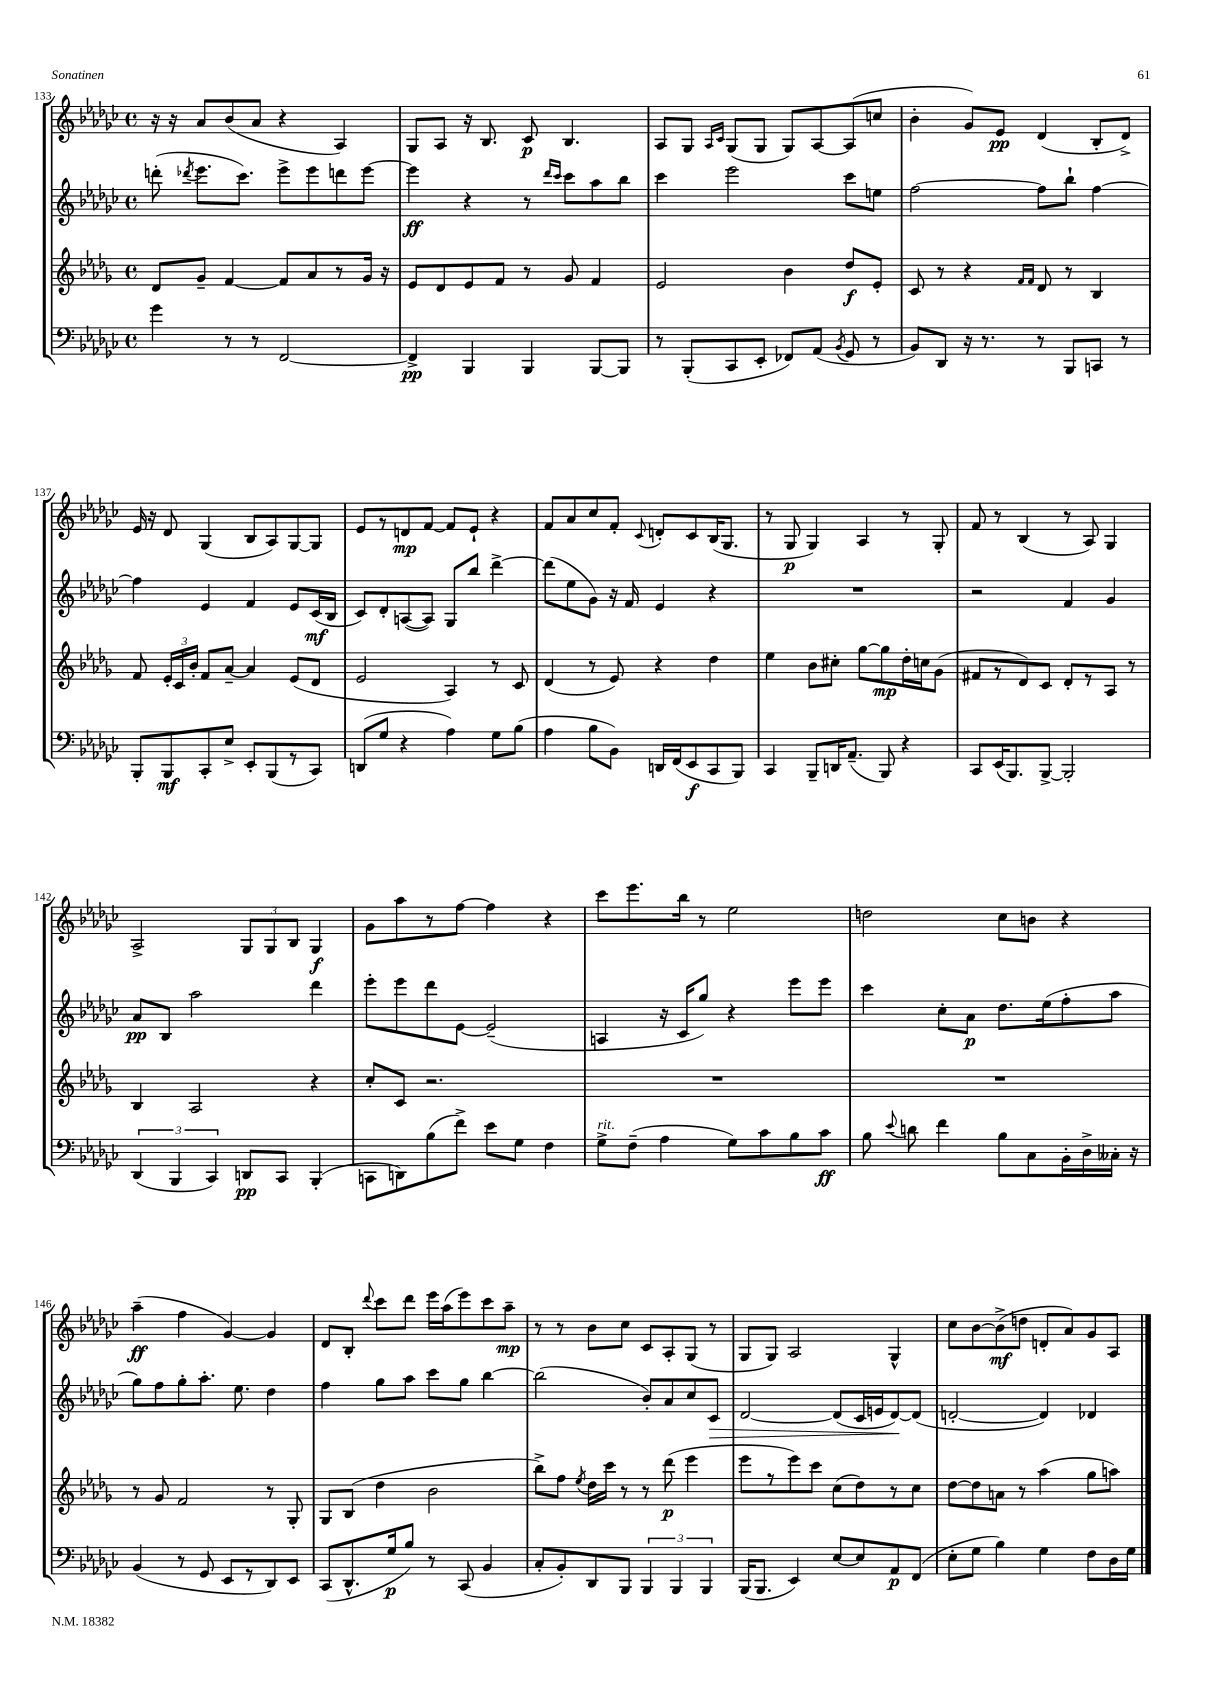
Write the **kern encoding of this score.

**kern	**kern	**kern	**kern
*staff4	*staff3	*staff2	*staff1
*clefF4	*clefG2	*clefG2	*clefG2
*k[b-e-a-d-g-c-]	*k[b-e-a-d-g-]	*k[b-e-a-d-g-c-]	*k[b-e-a-d-g-c-]
*M4/4	*M4/4	*M4/4	*M4/4
*met(c)	*met(c)	*met(c)	*met(c)
4g-\	8d-/L	(8ddd'\	16r
.	.	.	16r
.	.	8qddd-/	.
.	8g-~/J	8.eee-\L	8a-/L
8r	[4f/	.	(8b-/
.	.	8.ccc-\J)	.
8r	.	.	8a-/J
[2FF/	8f/]L	8eee-^\L	4r
.	8a-/	8eee-\	.
.	8r	8ddd\	4A-/)
.	16g-/Jk	[8eee-\J	.
.	16r	.	.
=	=	=	=
4FF^/]	8e-/L	4eee-\]	8G-/L
.	8d-/	.	8A-/J
4BBB-/	8e-/	4r	16r
.	.	.	8.B-/
.	8f/J	.	.
4BBB-/	8r	8r	8c-/
.	.	16qqddd-/LL	.
.	.	16qqccc-/JJ	.
.	8g-/	8ccc-\L	4.B-/
[8BBB-/L	4f/	8aa-\	.
8BBB-/]J	.	8bb-\J	.
=	=	=	=
8r	2e-/	4ccc-\	8A-/L
(8BBB-'/L	.	.	8G-/J
.	.	.	16qqA-/LL
.	.	.	16qqc-/JJ
8CC-/	.	2eee-\	(8G-/L
8EE-'/J	.	.	8G-/J
8FF-/L)	4b-\	.	8G-/L)
(8AA-/J	.	.	[8A-/
8qBB-/	.	.	.
8GG-/	8dd-/L	8ccc-\L	(8A-/]
8r	8e-'/J	8ee\J	8cc/J
=	=	=	=
8BB-/L)	8c/	[2ff\	4b-'\
8DD-/J	8r	.	.
16r	4r	.	8g-/L)
8.r	.	.	.
.	.	.	8e-/J
.	16qqf/LL	.	.
.	16qqf/JJ	.	.
8r	8d-/	8ff\]L	(4d-/
8BBB-/L	8r	8bb-`\J	.
8CC/J	4B-/	[4ff\	8B-'/L
8r	.	.	8d-^/J)
=	=	=	=
8BBB-'/L	8f/	4ff\]	16e-/
.	.	.	16r
8BBB-/	24e-'/LL	.	8d-/
.	24c/	.	.
.	24b-'/JJ	.	.
8CC-'/	8f/L	4e-/	(4G-/
8E-^/J	[8a-~/J	.	.
8EE-'/L	4a-/]	4f/	8B-/L
(8BBB-/	.	.	8A-/)
8r	(8e-/L	8e-/L	[8G-/
8CC-/J)	8d-/J	(16c-/L	8G-/]J
.	.	16B-/JJ	.
=	=	=	=
(8DD/L	2e-/	8c-/L)	8e-/L
8G-/J	.	8d-'/	8r
4r	.	([8A/	8d/
.	.	8A/]J)	[8f/J
4A-\)	4A-/)	8G-/L	8f/]L
.	.	8bb-/J	8e-`/J
8G-\L	8r	[4ddd-^\	4r
(8B-\J	8c/	.	.
=	=	=	=
4A-\	(4d-/	(8ddd-\]L	8f/L
.	.	8ee-\	8a-/
8B-\L	8r	8g-\J)	8cc-/
8BB-\J)	8e-/)	16r	8f'/J
.	.	16f/	.
.	.	.	8qqc-/
16DD/LL	4r	4e-/	8d'/L
(16FF/J	.	.	.
8EE-/	.	.	8c-/
8CC-/	4dd-\	4r	(16B-/K
.	.	.	8.G-/J
8BBB-/J)	.	.	.
=	=	=	=
4CC-/	4ee-\	1r	8r
.	.	.	8G-/
8BBB-~/L	8b-\L	.	4G-/)
16DD/K	8cc#'\J	.	.
(8.AA-~/J	.	.	.
.	[8gg-\L	.	4A-/
8BBB-/)	8gg-\]	.	.
4r	16dd-'\L	.	8r
.	16cc\J	.	.
.	(8g-\J	.	8G-'/
=	=	=	=
8CC-/L	8f#/L	2r	8f/
(16EE-/K	8r	.	8r
8.BBB-/)	.	.	.
.	8d-/)	.	(4B-/
[8BBB-^/J	8c/J	.	.
2BBB-'/]	8d-'/L	4f/	8r
.	8r	.	8A-/)
.	8A-/J	4g-/	4G-/
.	8r	.	.
=	=	=	=
(6DD-/	4B-/	8a-/L	2A-^/
.	.	8B-/J	.
6BBB-/	.	.	.
.	2A-/	2aa-\	.
6CC-/)	.	.	.
8DD/L	.	.	12G-/L
.	.	.	12G-/
8CC-/J	.	.	.
.	.	.	12B-/J
(4BBB-'/	4r	4ddd-\	4G-/
=	=	=	=
8CC\L	8cc'/L	8eee-'\L	8g-\L
8DD\)	8c/J	8eee-\	8aa-\
(8B-\	2.r	8ddd-\	8r
8f^\J)	.	[8e-\J	[8ff\J
8e-\L	.	(2e-~/]	4ff\]
8G-\J	.	.	.
4F\	.	.	4r
=	=	=	=
8G-^\L	1r	4A/	8ccc-\L
(8F~\J	.	.	8.eee-\
4A-\	.	16r	.
.	.	16c-/LK	16bb-\Jk
.	.	8gg-/J)	8r
8G-\L)	.	4r	2ee-\
8c-\	.	.	.
8B-\	.	8eee-\L	.
8c-\J	.	8eee-\J	.
=	=	=	=
8B-\	1r	4ccc-\	2dd\
8qqe-/	.	.	.
8d\	.	.	.
4f\	.	8cc-'\L	.
.	.	8a-\J	.
8B-\L	.	8.dd-\L	8cc-\L
8C-\	.	.	8b\J
.	.	(16ee-\k	.
16BB-'\L	.	8ff'\	4r
16D-^\	.	.	.
16C--'\JJ	.	8aa-\J	.
16r	.	.	.
=	=	=	=
(4BB-/	8r	8gg-\L)	(4aa-~\
.	8g-/	8ff\	.
8r	2f/	8gg-'\	4ff\
8GG-/	.	8.aa-'\J	.
8EE-/L	.	.	[4g-/)
.	.	8.ee-\	.
8r	.	.	.
8DD-/)	8r	4dd-\	4g-/]
8EE-/J	8G-'/	.	.
=	=	=	=
(8CC-/L	8G-/L	4ff\	8d-/L
8.DD-^^/	(8B-/J	.	8B-'/J
.	.	.	8qqddd-/
.	4dd-\	8gg-\L	8ccc-\L
16G-/k	.	.	.
8B-/J)	.	8aa-\J	8ddd-\J
8r	2b-\	8ccc-\L	16eee-\LL
.	.	.	(16aa-\J
(8CC-/	.	8gg-\J	8eee-\)
4BB-/	.	[4bb-\	8ccc-\
.	.	.	8aa-~\J
=	=	=	=
8C-'/L	8bb-^\L)	(2bb-\]	8r
8BB-'/)	8ff\J	.	8r
.	8qee-/	.	.
8DD-/	16dd-\LL	.	8b-\L
.	16ccc\JJ	.	.
8BBB-/J	8r	.	8cc-\J
6BBB-/	8r	8b-'/L)	8c-/L
.	(8ddd-\	8a-/	8A-'/
6BBB-/	.	.	.
.	4eee-\	8cc-/	(8G-/J
6BBB-/	.	.	.
.	.	8c-/J	8r
=	=	=	=
(16BBB-/LK	8eee-\L	[2d-/	8G-/L
8.BBB-/J	.	.	.
.	8r	.	8G-/J)
4EE-/)	8eee-\)	.	2A-/
.	8ccc\J	.	.
[8E-/L	(8cc\L	(8d-/]L	.
8E-/]	8dd-\)	16c-/L	.
.	.	16e/J	.
8AA-/	8r	[8d-/)	4G-^^/
(8FF/J	8cc\J	(8d-/]J	.
=	=	=	=
8E-'\L	[8dd-\L	[2d'/	8cc-\L
8G-\J	8dd-\]	.	[8b-\
4B-\)	8a\J	.	(8b-^\]
.	8r	.	8dd\J
4G-\	(4aa-\	4d/])	8d'/L
.	.	.	8a-/)
8F\L	8gg-\L	4d-/	8g-/
16D-\L	8aa\J)	.	8A-/J
16G-\JJ	.	.	.
==	==	==	==
*-	*-	*-	*-
